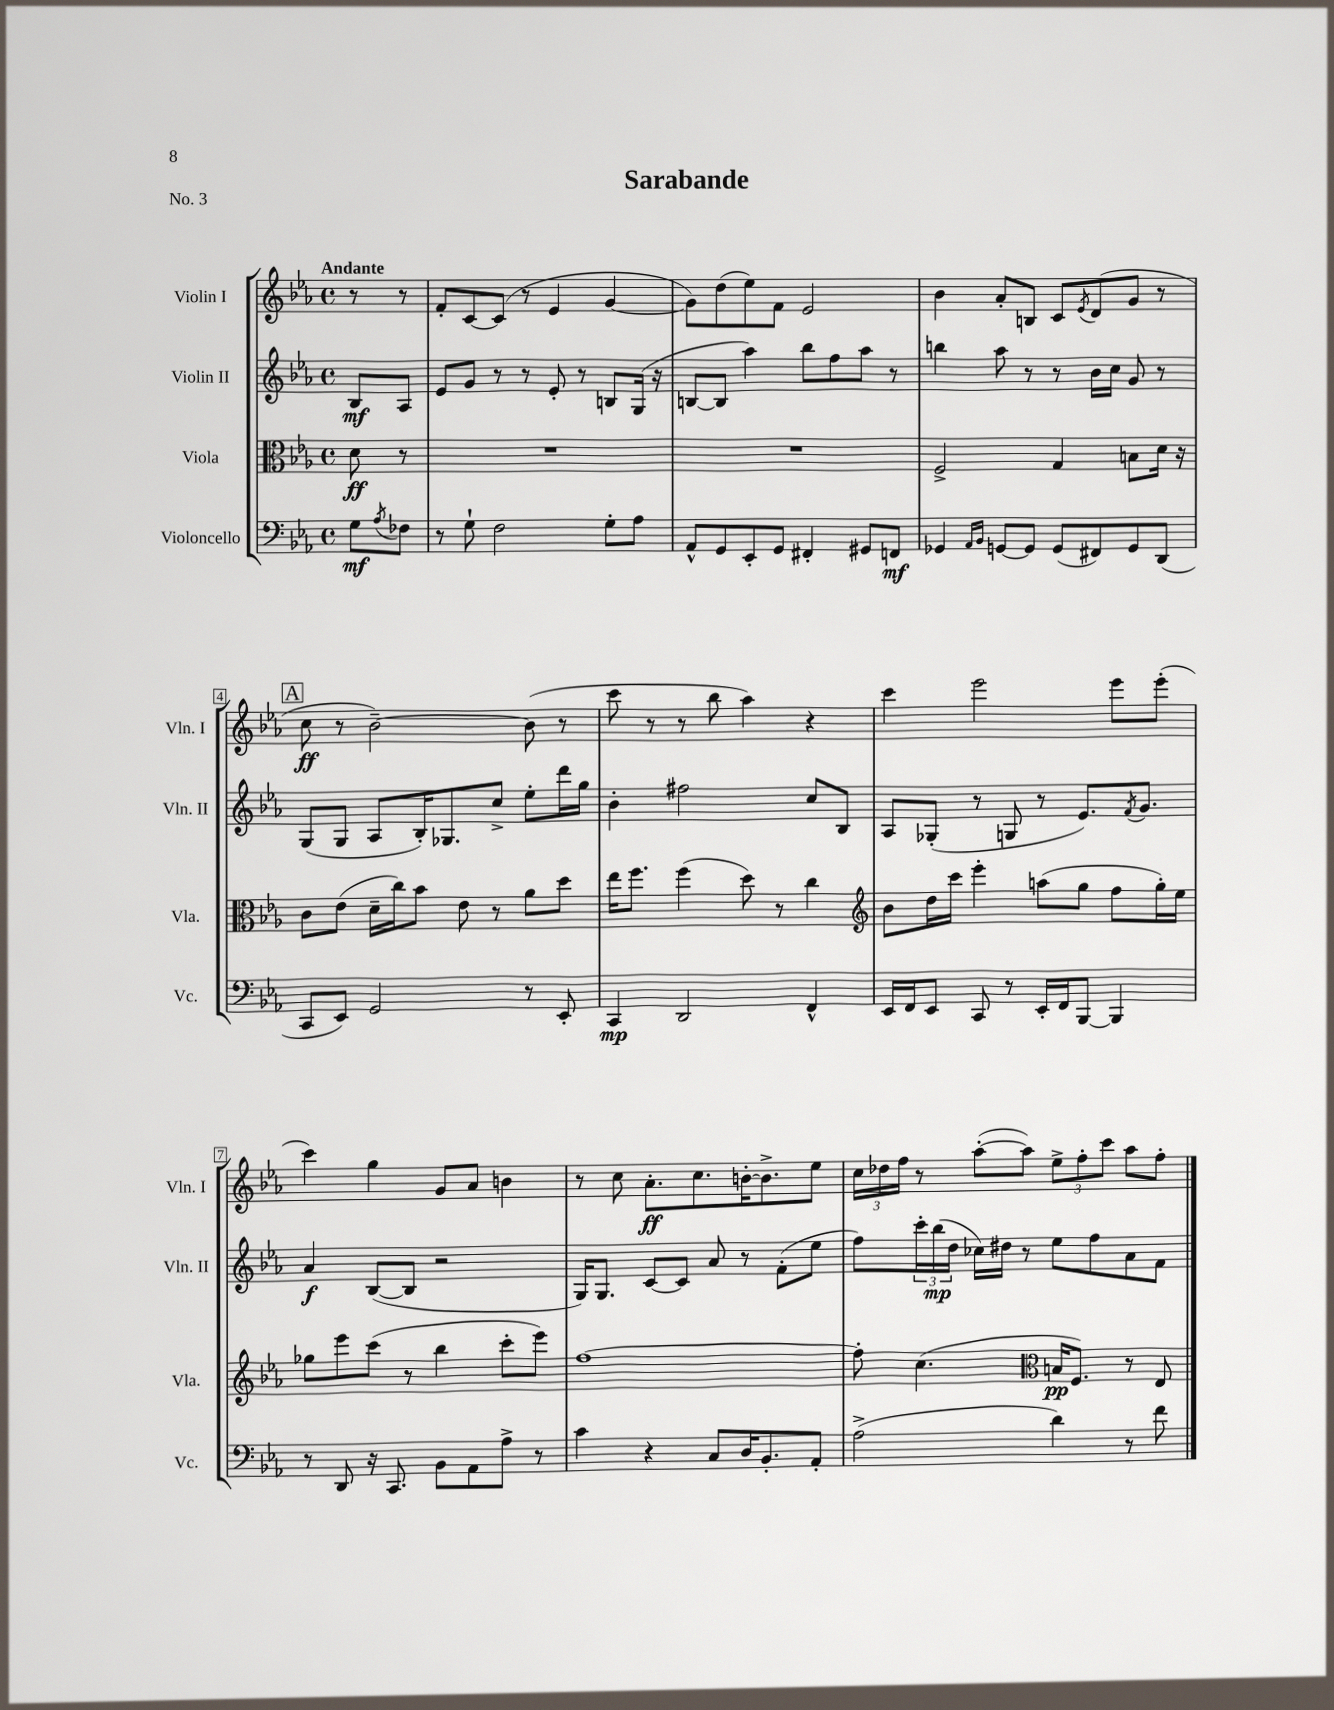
\header { title = "Sarabande" piece = "No. 3" }
<<
\new StaffGroup <<
\new Staff = "s0" \with { instrumentName = "Violin I" shortInstrumentName = "Vln. I" } {
    \clef treble \key ees \major \defaultTimeSignature \time 4/4 \partial 4 \tempo "Andante"
    r8 r8 |
    f'8-. c'8~ c'8( r8 ees'4 g'4~ |
    g'8) d''8( ees''8) f'8 ees'2 |
    bes'4 aes'8-. b8 c'8 \acciaccatura { ees'8 } d'8( g'8 r8 |
    \mark \markup { \box "A" } c''8\ff r8 bes'2~--) bes'8( r8 |
    c'''8 r8 r8 bes''8 aes''4) r4 |
    c'''4 ees'''2 ees'''8 ees'''8-.( |
    c'''4) g''4 g'8 aes'8 b'4 |
    r8 c''8 aes'8.-.\ff c''8. b'16~-. b'8.-> ees''8 |
    \tuplet 3/2 { c''16 des''16 f''16 } r8 aes''8~-.( aes''8) \tuplet 3/2 { ees''8-> f''8-. c'''8 } aes''8 f''8-. \bar "|." |
}
\new Staff = "s1" \with { instrumentName = "Violin II" shortInstrumentName = "Vln. II" } {
    \clef treble \key ees \major \defaultTimeSignature \time 4/4 \partial 4
    bes8\mf aes8 |
    ees'8 g'8 r8 r8 ees'8-. r8 b8 g16( r16 |
    b8~ b8 aes''4) bes''8 f''8 aes''8 r8 |
    b''4 aes''8 r8 r8 bes'16 c''16 g'8 r8 |
    \mark \markup { \box "A" } g8( g8 aes8 bes16-.) ges8. c''8-> ees''8-. d'''16 g''16 |
    bes'4-. fis''2 c''8 bes8 |
    aes8 ges8-.( r8 g8 r8 ees'8.) \acciaccatura { f'8 } g'8. |
    aes'4\f bes8~( bes8 r2 |
    g16) g8. c'8~ c'8 aes'8 r8 f'8-.( ees''8 |
    f''8) \tuplet 3/2 { c'''16-. bes''16\mp( d''16 } ces''16) dis''16 r8 ees''8 f''8 aes'8 f'8 \bar "|." |
}
\new Staff = "s2" \with { instrumentName = "Viola" shortInstrumentName = "Vla." } {
    \clef alto \key ees \major \defaultTimeSignature \time 4/4 \partial 4
    d'8\ff r8 |
    R1 |
    R1 |
    f2-> g4 b8 d'16 r16 |
    \mark \markup { \box "A" } c'8 ees'8( d'16-- c''16) bes'8 ees'8 r8 aes'8 d''8 |
    ees''16 f''8. f''4( d''8) r8 c''4 |
    \clef treble bes'8 d''16 c'''16 ees'''4-. a''8( g''8 f''8 g''16-.) ees''16 |
    ges''8 ees'''8 c'''8( r8 bes''4 c'''8-. ees'''8) |
    f''1~ |
    f''8-. c''4.( \clef alto b16\pp f8.) r8 ees8 \bar "|." |
}
\new Staff = "s3" \with { instrumentName = "Violoncello" shortInstrumentName = "Vc." } {
    \clef bass \key ees \major \defaultTimeSignature \time 4/4 \partial 4
    g8\mf \acciaccatura { aes8 } fes8 |
    r8 g8-! f2 g8-. aes8 |
    aes,8-^ g,8 ees,8-. g,8 fis,4-. gis,8 f,8\mf |
    ges,4 \grace { aes,16 bes,16 } g,8~ g,8 g,8( fis,8) g,8 d,8( |
    \mark \markup { \box "A" } c,8 ees,8) g,2 r8 ees,8-. |
    c,4\mp d,2 f,4-^ |
    ees,16 f,16 ees,8 c,8 r8 ees,16-. f,16 bes,,8~ bes,,4 |
    r8 d,8 r16 c,8. bes,8 aes,8 aes8-> r8 |
    c'4 r4 c8 d16 bes,8.-. aes,8-. |
    aes2->( d'4) r8 f'8 \bar "|." |
}
>>
>>
\layout { \context { \Score \override BarNumber.stencil = #(make-stencil-boxer 0.1 0.3 ly:text-interface::print) } }
